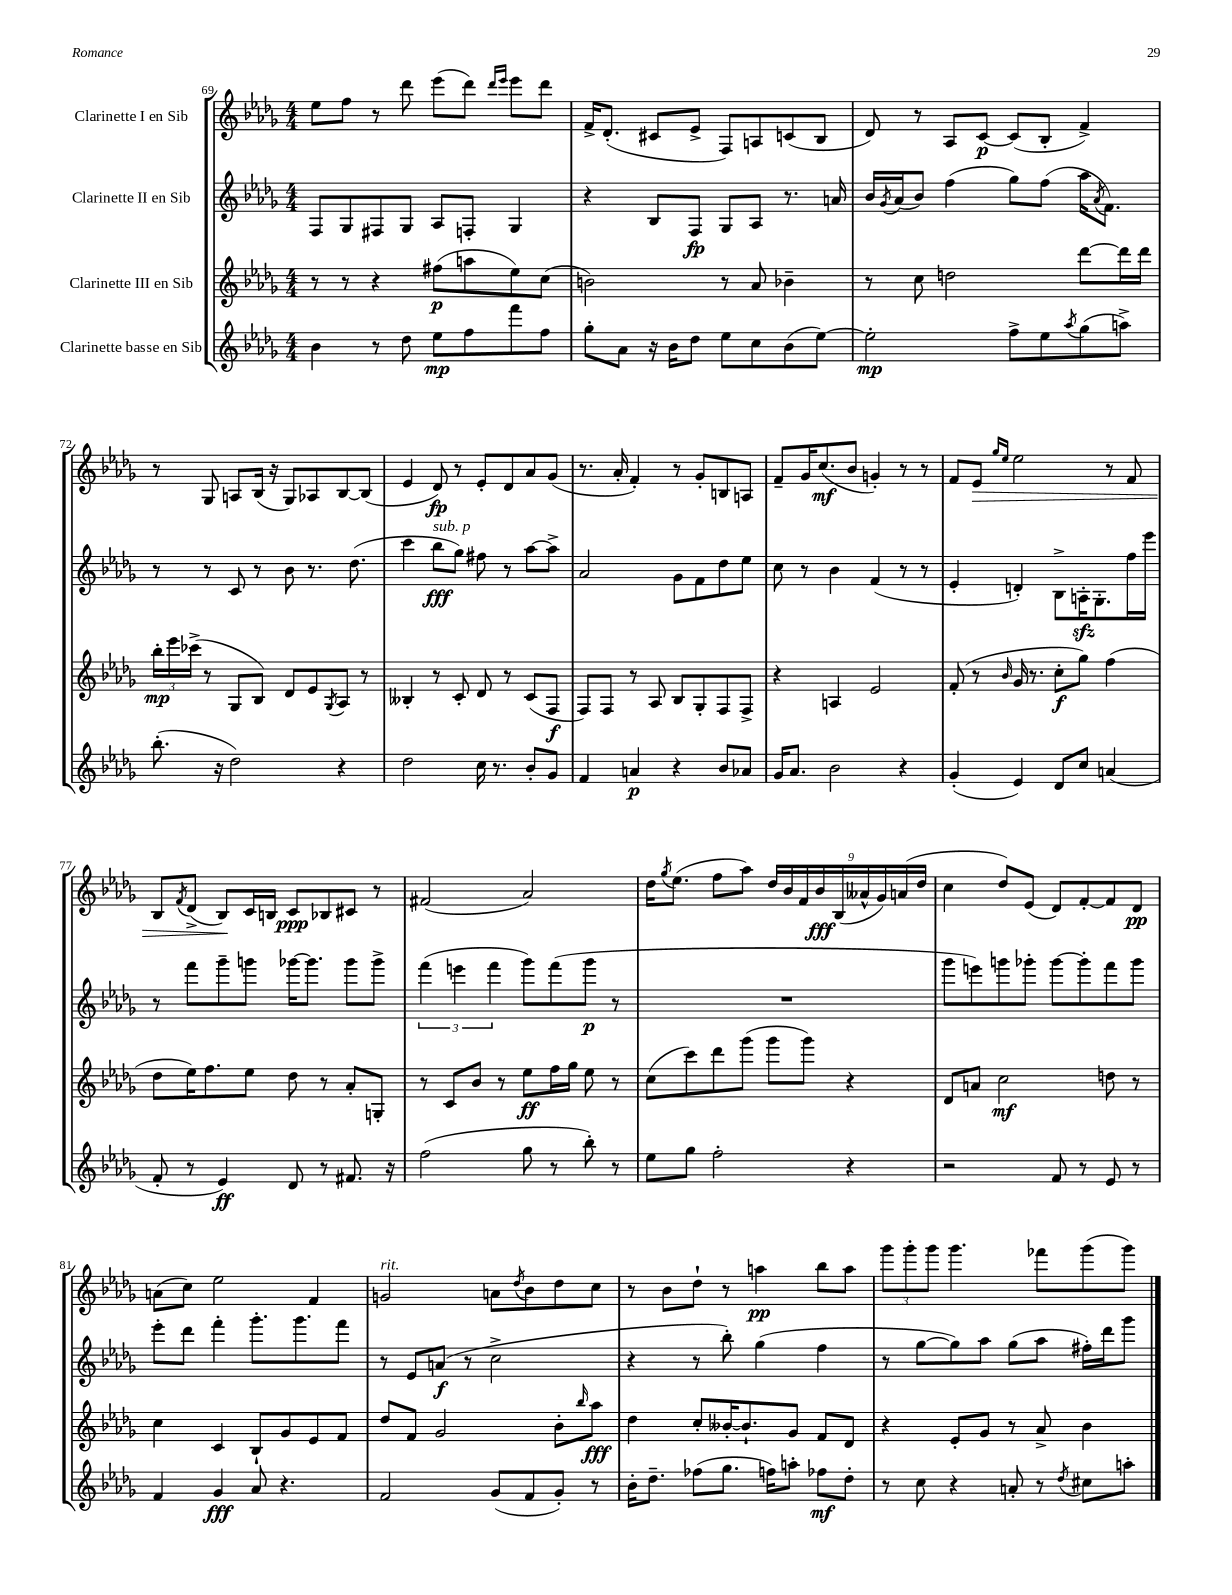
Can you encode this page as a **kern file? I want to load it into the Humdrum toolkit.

**kern	**kern	**kern	**kern
*staff4	*staff3	*staff2	*staff1
*clefG2	*clefG2	*clefG2	*clefG2
*k[b-e-a-d-g-]	*k[b-e-a-d-g-]	*k[b-e-a-d-g-]	*k[b-e-a-d-g-]
*M4/4	*M4/4	*M4/4	*M4/4
4b-	8r	8F	8ee-
.	8r	8G-	8ff
8r	4r	8F#	8r
8dd-	.	8G-	8ddd-
8ee-	(8ff#	8A-	(8eee-
8ff	8aa	8F'	8ddd-)
.	.	.	16qqddd-
.	.	.	16qqeee-
8fff	8ee-)	4G-	8eee-
8ff	(8cc	.	8ddd-
=	=	=	=
8gg-'	2b)	4r	16f^
.	.	.	(8.d-'
8a-	.	.	.
16r	.	8B-	8c#
16b-	.	.	.
8dd-	.	8F	8e-^
8ee-	8r	8G-	8F)
8cc	8a-	8A-	8A
(8b-	4b-~	8.r	(8c
[8ee-)	.	.	8B-
.	.	16a	.
=	=	=	=
2ee-']	8r	16b-	8d-)
.	.	8qg-	.
.	.	(16a-	.
.	8cc	8b-)	8r
.	2dd	(4ff	8A-
.	.	.	[8c
8ff^	.	8gg-)	(8c]
8ee-	.	(8ff	8B-'
8qaa-	.	.	.
(8gg-	[8ddd-	16aa-	4f^)
.	.	8qa-	.
.	.	8.f)	.
8aa^)	16ddd-]	.	.
.	16ddd-	.	.
=	=	=	=
(8.bb-'	24bb-'	8r	8r
.	24eee-	.	.
.	(24ccc-^	.	.
.	8r	8r	8G-
16r	.	.	.
2dd-)	8G-	8c	8A
.	8B-)	8r	(16B-
.	.	.	16r
.	8d-	8b-	8G-)
.	8e-	8.r	8A-
.	8qG-	.	.
4r	8A-	.	[8B-
.	.	(8.dd-	.
.	8r	.	(8B-]
=	=	=	=
2dd-	4B--'	4ccc	4e-
.	8r	8bb-	8d-)
.	8c'	8gg-)	8r
16cc	8d-	8ff#	8e-'
8.r	.	.	.
.	8r	8r	8d-
8b-'	(8c	[8aa-	8a-
8g-	8F	8aa-^]	(8g-
=	=	=	=
4f	8F)	2a-	8.r
.	8F	.	.
.	.	.	16a-'
4a	8r	.	4f')
.	8A-	.	.
4r	8B-	8g-	8r
.	8G-'	8f	8g-'
8b-	8F	8dd-	8B
8a-	8F^	8ee-	8A
=	=	=	=
16g-	4r	8cc	8f~
8.a-	.	.	.
.	.	8r	16g-
.	.	.	(8.cc
2b-	4A	4b-	.
.	.	.	8b-
.	2e-	(4f	4g')
4r	.	8r	8r
.	.	8r	8r
=	=	=	=
(4g-'	(8f'	4e-'	8f
.	8r	.	8e-
.	.	.	16qqgg-
.	16qqb-	.	16qqee-
4e-)	16g-	4d')	2ee-
.	8.r	.	.
8d-	8cc'	8B-^	.
8cc	8gg-)	16A'	.
.	.	8.G-'	.
(4a	(4ff	.	8r
.	.	16ff	8f
.	.	16eee-	.
=	=	=	=
8f'	8dd-	8r	8B-
.	.	.	8qf
8r	16ee-)	8fff	(8d-^
.	8.ff	.	.
4e-)	.	8ggg-~	8B-)
.	8ee-	8ggg	16c
.	.	.	16B
8d-	8dd-	[16ggg-	8c
.	.	8.ggg-]	.
8r	8r	.	8B-
8.f#	8a-'	8ggg-	8c#
.	8G'	8ggg-^	8r
16r	.	.	.
=	=	=	=
(2ff	8r	(6fff	(2f#
.	8c	.	.
.	.	6eee	.
.	8b-	.	.
.	.	6fff	.
.	8r	.	.
8gg-	8ee-	8ggg-)	2a-)
8r	16ff	(8fff	.
.	16gg-	.	.
8bb-')	8ee-	8ggg-	.
8r	8r	8r	.
=	=	=	=
8ee-	(8cc	1r	16dd-
.	.	.	8qgg-
.	.	.	(8.ee-
8gg-	8ccc)	.	.
2ff'	8ddd-	.	8ff
.	(8ggg-	.	8aa-)
.	8ggg-	.	18dd-
.	.	.	18b-
.	.	.	18f
.	8ggg-)	.	.
.	.	.	18b-
.	.	.	(18B-
4r	4r	.	.
.	.	.	18a--^^
.	.	.	18g-)
.	.	.	(18a
.	.	.	18dd-
=	=	=	=
2r	8d-	8ggg-	4cc
.	8a	8eee)	.
.	2cc	8ggg	8dd-)
.	.	8ggg-'	(8e-
8f	.	[8ggg-	8d-)
8r	.	8ggg-']	[8f'
8e-	8dd	8fff	8f]
8r	8r	8ggg-	8d-
=	=	=	=
4f	4cc	8eee-'	(8a
.	.	8ddd-	8cc)
4g-	4c	4fff'	2ee-
8a-	8B-`	8.ggg-'	.
4.r	8g-	.	.
.	.	8.ggg-	.
.	8e-	.	4f
.	8f	8fff	.
=	=	=	=
2f	8dd-	8r	2g
.	8f	8e-	.
.	2g-	(8a	.
.	.	8r	.
(8g-	.	2cc^	8a
.	.	.	8qdd-
8f	.	.	8b-
8g-')	8b-'	.	8dd-
.	16qqbb-	.	.
8r	8aa-	.	8cc
=	=	=	=
16b-'	4dd-	4r	8r
8.dd-~	.	.	.
.	.	.	8b-
(8ff-	8cc'	8r	8dd-`
8.gg-	[16b--'	8bb-')	8r
.	8.b--`]	.	.
.	.	(4gg-	4aa
16ff)	.	.	.
8aa'	8g-	.	.
8ff-	8f	4ff	8bb-
8dd-'	8d-	.	8aa
=	=	=	=
8r	4r	8r	12ggg-
.	.	.	12ggg-'
8cc	.	[8gg-	.
.	.	.	12ggg-
4r	8e-'	8gg-])	4.ggg-
.	8g-	8aa-	.
8a'	8r	(8gg-	.
8r	8a-^	8aa-	8fff-
8qdd-	.	.	.
8cc#	4b-	16ff#')	(8ggg-
.	.	16ddd-	.
8aa'	.	8ggg-	8ggg-)
==	==	==	==
*-	*-	*-	*-
